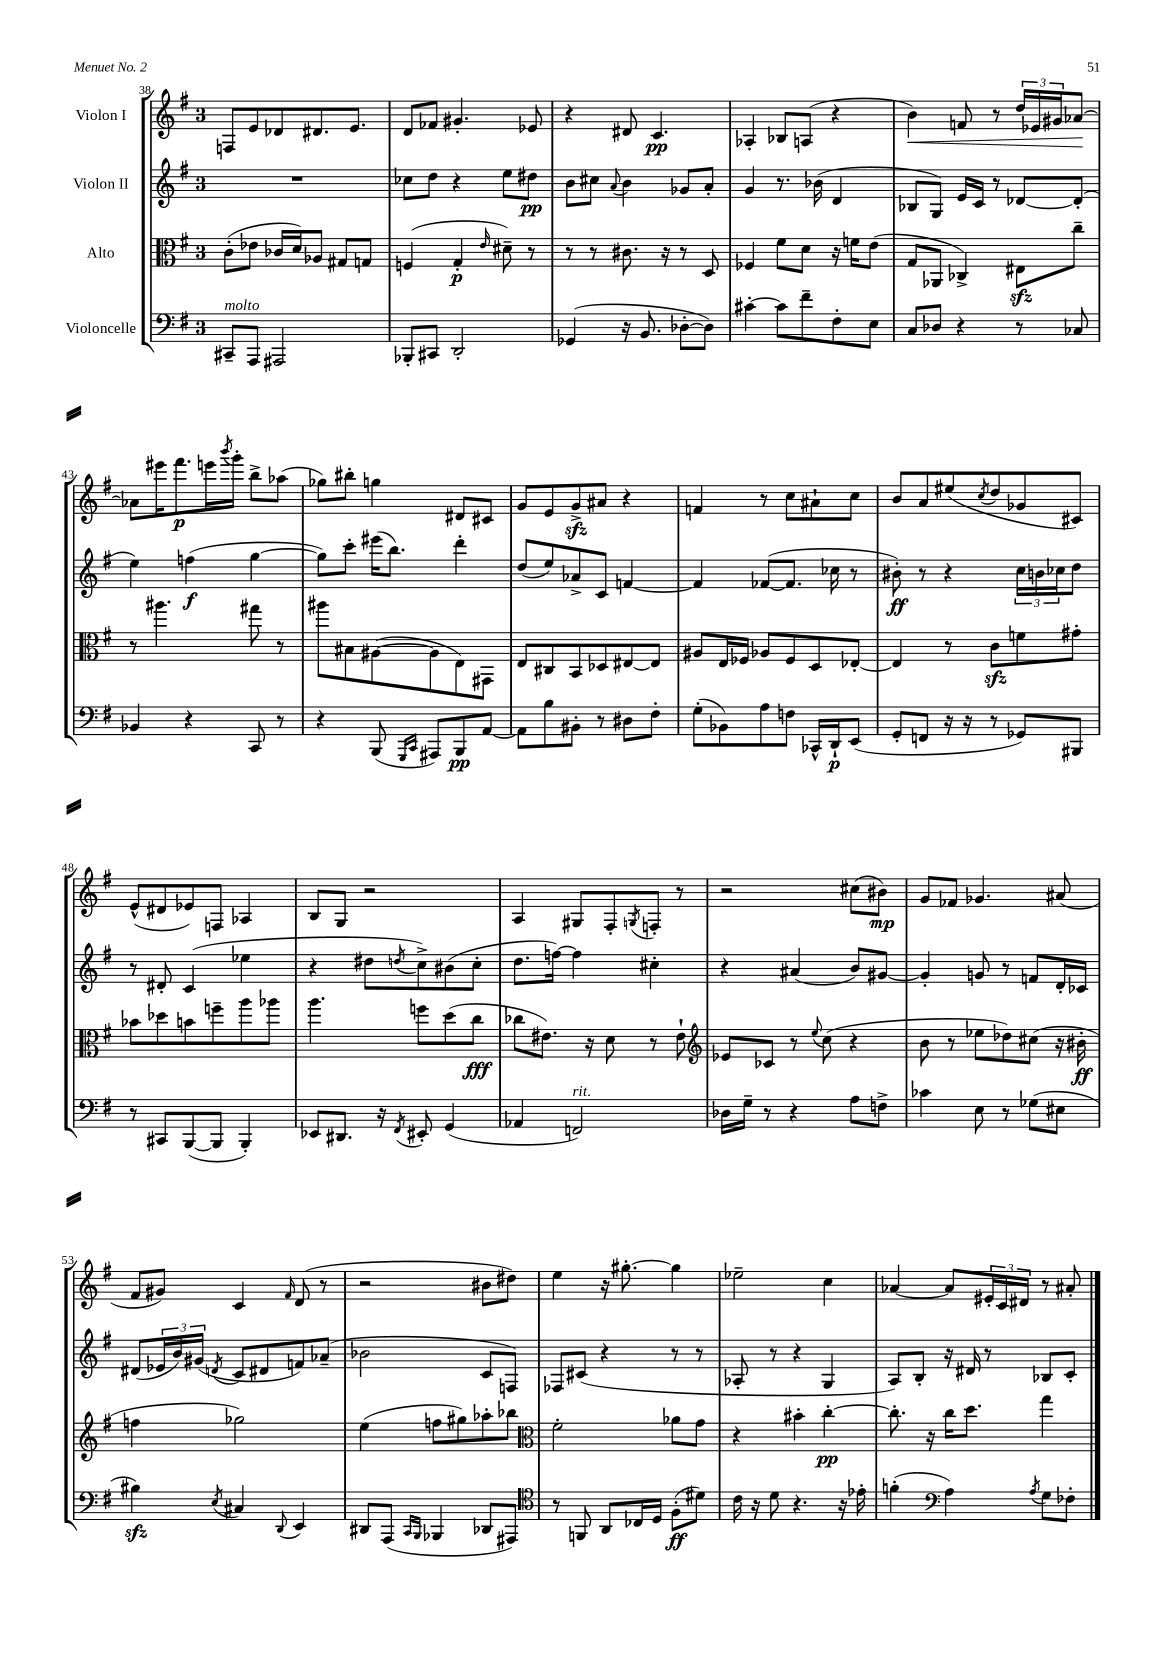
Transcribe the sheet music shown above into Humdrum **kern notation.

**kern	**dynam	**kern	**dynam	**kern	**dynam	**kern	**dynam
*part4	*part4	*part3	*part3	*part2	*part2	*part1	*part1
*staff4	*staff4	*staff3	*staff3	*staff2	*staff2	*staff1	*staff1
*I"Violoncelle	*	*I"Alto	*	*I"Violon II	*	*I"Violon I	*
*clefF4	*	*clefC3	*	*clefG2	*	*clefG2	*
*k[f#]	*	*k[f#]	*	*k[f#]	*	*k[f#]	*
*M3/4	*	*M3/4	*	*M3/4	*	*M3/4	*
=38	=38	=38	=38	=38	=38	=38	=38
!LO:TX:a:i:t=molto	!	!	!	!	!	!	!
8CC#X~/L	.	(8c'\L	.	2.r	.	8Fn/L	.
8AAA/J	.	8e-X\J	.	.	.	8e/	.
2AAA#X/	.	16c-X/LL	.	.	.	8d-X/	.
.	.	16d/J)	.	.	.	.	.
.	.	8A-X/J	.	.	.	8.d#X/	.
.	.	8G#X/L	.	.	.	.	.
.	.	.	.	.	.	8.e/J	.
.	.	8Gn/J	.	.	.	.	.
=39	=39	=39	=39	=39	=39	=39	=39
8BBB-X'/L	.	(4Fn/	.	8cc-X\L	.	8d/L	.
8CC#X/J	.	.	.	8dd\J	.	8f-X/J	.
2DD'/	.	4G'/	p	4r	.	4.g#X'/	.
.	.	16qqe/	.	.	.	.	.
.	.	8d#X~\)	.	8ee\L	.	.	.
.	.	8r	.	8dd#X\J	pp	8e-X/	.
=40	=40	=40	=40	=40	=40	=40	=40
(4GG-X/	.	8r	.	8b\L	.	4r	.
.	.	8r	.	8cc#X\J	.	.	.
.	.	.	.	8qqa/	.	.	.
16r	.	8.c#X\	.	4b\	.	8d#X/	.
8.BB/	.	.	.	.	.	.	.
.	.	.	.	.	.	4.c/	pp
.	.	16r	.	.	.	.	.
[8D-X'\L	.	8r	.	8g-X/L	.	.	.
8D-\J])	.	8D/	.	8a'/J	.	.	.
=41	=41	=41	=41	=41	=41	=41	=41
[4c#X'\	.	4F-X/	.	4g/	.	4A-X'/	.
8c#\L]	.	8f#\L	.	8.r	.	8B-X/L	.
8f#~\	.	8d\J	.	.	.	(8An/J	.
.	.	.	.	(16b-X\	.	.	.
8F#'\	.	16r	.	4d/	.	4r	.
.	.	16fn\KL	.	.	.	.	.
8E\J	.	(8e\J	.	.	.	.	.
=42	=42	=42	=42	=42	=42	=42	=42
!	!	!	!	!	!	!	!LO:HP:b
8C/L	.	8G/L	.	8B-X/L	.	4b\)	<
8D-X/J	.	8AA-X/J	.	8G/J)	.	.	.
4r	.	4C-X^/)	.	16e/LL	.	8fn/	.
.	.	.	.	16c/JJ	.	.	.
.	.	.	.	8r	.	8r	.
8r	.	8E#Xzz\L	.	[8d-X/L	.	24dd/LL	.
.	.	.	.	.	.	24e-X/	.
.	.	.	.	.	.	24g#X/J	.
8C-X/	.	8cc~\J	.	(8d-'/J]	.	[8a-X/J	.
.	.	.	.	.	.	.	[
!!LO:LB:g=z
=43	=43	=43	=43	=43	=43	=43	=43
4BB-X/	.	8r	.	4ee\)	.	8a-X\L]	.
.	.	4.aa#X\	.	.	.	16eee#X\K	.
.	.	.	.	.	.	8.fff#\	p
4r	.	.	.	(4ffn\	f	.	.
.	.	.	.	.	.	16eeen\L	.
.	.	.	.	.	.	8qbbb/	.
.	.	.	.	.	.	16ggg'\JJ	.
8CC/	.	8gg#X\	.	[4gg\	.	8bb^\L	.
8r	.	8r	.	.	.	(8aa-X\J	.
=44	=44	=44	=44	=44	=44	=44	=44
4r	.	8aa#X\L	.	8gg\L])	.	8gg-X\L)	.
.	.	8B#X\	.	8ccc'\J	.	8bb#X'\J	.
(8BBB/	.	([8A#X\	.	(16eee#X\KL	.	4ggn\	.
.	.	.	.	8.bb\J)	.	.	.
16qqGGG/LL	.	.	.	.	.	.	.
16qqCC/JJ	.	.	.	.	.	.	.
8AAA#X/L)	.	8A#\]	.	.	.	.	.
8BBB/	pp	8E\)	.	4ddd'\	.	8d#X/L	.
[8AA/J	.	8GG#X\J	.	.	.	8c#X/J	.
=45	=45	=45	=45	=45	=45	=45	=45
8AA\L]	.	8E/L	.	(8dd/L	.	8g/L	.
8B\	.	8C#X/	.	8ee/)	.	8e/	.
8BB#X'\J	.	8BB/	.	8a-X^/	.	8gzz^/	.
8r	.	8D-X/	.	8c/J	.	8a#X/J	.
8D#X\L	.	[8E#X/	.	[4fn/	.	4r	.
8F#'\J	.	8E#/J]	.	.	.	.	.
=46	=46	=46	=46	=46	=46	=46	=46
(8G'\L	.	8A#X/L	.	4f/]	.	4fn/	.
8BB-X\)	.	16E/L	.	.	.	.	.
.	.	16F-X/JJ	.	.	.	.	.
8A\	.	8A-X/L	.	([8f-X/L	.	8r	.
8Fn\J	.	8F-/	.	8.f-/J]	.	8cc\L	.
16CC-X^^/LL	.	8D/	.	.	.	8a#X`\	.
16DD`/J	p	.	.	16cc-X\	.	.	.
(8EE/J	.	[8E-X'/J	.	8r	.	8cc\J	.
=47	=47	=47	=47	=47	=47	=47	=47
8GG'/L	.	4E-/]	.	8b#X'\)	ff	8b/L	.
8FFn/J	.	.	.	8r	.	8a/	.
16r	.	8r	.	4r	.	(8ee#X/	.
16r	.	.	.	.	.	.	.
.	.	.	.	.	.	8qcc/	.
8r	.	8czz\L	.	.	.	8dd/	.
8GG-X/L)	.	8fn\	.	24cc\LL	.	8g-X/	.
.	.	.	.	24bn\	.	.	.
.	.	.	.	24cc-X\J	.	.	.
8BBB#X/J	.	8g#X'\J	.	8dd\J	.	8c#X/J)	.
!!LO:LB:g=z
=48	=48	=48	=48	=48	=48	=48	=48
8r	.	8b-X\L	.	8r	.	(8e^^/L	.
8CC#X/L	.	8dd-X\	.	8d#X'/	.	8d#X/	.
([8BBB/	.	8bn\	.	(4c/	.	8e-X/)	.
8BBB/J]	.	8ffn~\	.	.	.	8Fn/J	.
4BBB'/)	.	8aa\	.	4ee-X\	.	4A-X/	.
.	.	8aa-X\J	.	.	.	.	.
=49	=49	=49	=49	=49	=49	=49	=49
8EE-X/L	.	4.aa\	.	4r	.	8B/L	.
8.DD#X/J	.	.	.	.	.	8G/J	.
.	.	.	.	8dd#X\L	.	2r	.
16r	.	.	.	.	.	.	.
8qFF#/	.	.	.	8qddn/	.	.	.
8EE#X'/	.	8ffn\L	.	8cc^\)	.	.	.
(4GG/	.	(8dd\	.	(8b#X\	.	.	.
.	.	8cc\J	fff	8cc'\J	.	.	.
=50	=50	=50	=50	=50	=50	=50	=50
4AA-X/	.	8cc-X\L	.	8.dd\L	.	4A/	.
.	.	8.e#X\J)	.	.	.	.	.
.	.	.	.	[16ffn\Jk)	.	.	.
!LO:TX:a:i:t=rit.	!	!	!	!	!	!	!
2FFn/)	.	.	.	4ff\]	.	8G#X/L	.
.	.	16r	.	.	.	.	.
.	.	8d\	.	.	.	8F#'/	.
.	.	.	.	.	.	8qGn/	.
.	.	8r	.	4cc#X'\	.	8Fn'/J	.
.	.	8e#`\	.	.	.	8r	.
=51	=51	=51	=51	=51	=51	=51	=51
*	*	*clefG2	*	*	*	*	*
16D-X\LL	.	8e-X/L	.	4r	.	2r	.
16G~\JJ	.	.	.	.	.	.	.
8r	.	8c-X/J	.	.	.	.	.
4r	.	8r	.	(4a#X/	.	.	.
.	.	8qqee/	.	.	.	.	.
.	.	(8cc\	.	.	.	.	.
8A\L	.	4r	.	8b/L)	.	(8cc#X\L	.
8Fn^\J	.	.	.	[8g#X/J	.	8b#X\J)	mp
=52	=52	=52	=52	=52	=52	=52	=52
4c-X\	.	8b\	.	4g#'/]	.	8g/L	.
.	.	8r	.	.	.	8f-X/J	.
8E\	.	8ee-X\L	.	8gn/	.	4.g-X/	.
8r	.	8dd-X\)	.	8r	.	.	.
(8G-X\L	.	(8cc#X\J	.	8fn/L	.	.	.
8E#X\J	.	16r	.	16d'/L	.	(8a#X/	.
.	.	16b#X'\	ff	16c-X/JJ	.	.	.
!!LO:LB:g=z
=53	=53	=53	=53	=53	=53	=53	=53
4B#Xzz\)	.	4ffn\	.	(8d#X/L	.	8f#/L	.
.	.	.	.	24e-X/L	.	8g#X/J)	.
.	.	.	.	24b/)	.	.	.
.	.	.	.	(24g#X/JJ	.	.	.
8qE/	.	.	.	8qdn/	.	.	.
4C#X/	.	2gg-X\)	.	8c/L	.	4c/	.
.	.	.	.	8d#X/	.	.	.
8qqDD/	.	.	.	.	.	16qqf#/	.
4EE/	.	.	.	8fn/)	.	(8d/	.
.	.	.	.	(8a-X~/J	.	8r	.
=54	=54	=54	=54	=54	=54	=54	=54
8DD#X/L	.	(4ee\	.	2b-X\	.	2r	.
(8AAA/J	.	.	.	.	.	.	.
16qqCC/LL	.	.	.	.	.	.	.
16qqBBB/JJ	.	.	.	.	.	.	.
4BBB-X/	.	8ffn\L	.	.	.	.	.
.	.	8gg#X\)	.	.	.	.	.
8DD-X/L	.	8aa-X'\	.	8c/L	.	8b#X\L	.
8AAA#X/J)	.	8bb-X\J	.	8Fn/J)	.	8dd#X\J)	.
=55	=55	=55	=55	=55	=55	=55	=55
*clefC4	*	*clefC3	*	*	*	*	*
8r	.	2f#'\	.	8F-X/L	.	4ee\	.
8FFn/	.	.	.	(8c#X/J	.	.	.
8AA/L	.	.	.	4r	.	16r	.
.	.	.	.	.	.	[8.gg#X'\	.
16C-X/L	.	.	.	.	.	.	.
16D/JJ	.	.	.	.	.	.	.
(8F#'\L	ff	8a-X\L	.	8r	.	4gg#\]	.
8d#X\J)	.	8g\J	.	8r	.	.	.
=56	=56	=56	=56	=56	=56	=56	=56
16c\	.	4r	.	8A-X'/	.	2ee-X~\	.
16r	.	.	.	.	.	.	.
8d\	.	.	.	8r	.	.	.
4.r	.	4b#X'\	.	4r	.	.	.
.	.	[4cc'\	pp	4G/	.	4cc\	.
16r	.	.	.	.	.	.	.
16e-X'\	.	.	.	.	.	.	.
=57	=57	=57	=57	=57	=57	=57	=57
(4fn'\	.	8.cc'\]	.	8A/L)	.	[4a-X/	.
.	.	.	.	8B'/J	.	.	.
.	.	16r	.	.	.	.	.
*clefF4	*	*	*	*	*	*	*
4A\)	.	16cc\KL	.	16r	.	8a-/L]	.
.	.	8.dd\J	.	16d#X/	.	.	.
.	.	.	.	8r	.	24e#X'/L	.
.	.	.	.	.	.	24c/	.
.	.	.	.	.	.	24d#X/JJ	.
8qA/	.	.	.	.	.	.	.
8G\L	.	4gg\	.	8B-X/L	.	8r	.
8F-X'\J	.	.	.	8c'/J	.	8a#X'/	.
==	==	==	==	==	==	==	==
*-	*-	*-	*-	*-	*-	*-	*-
